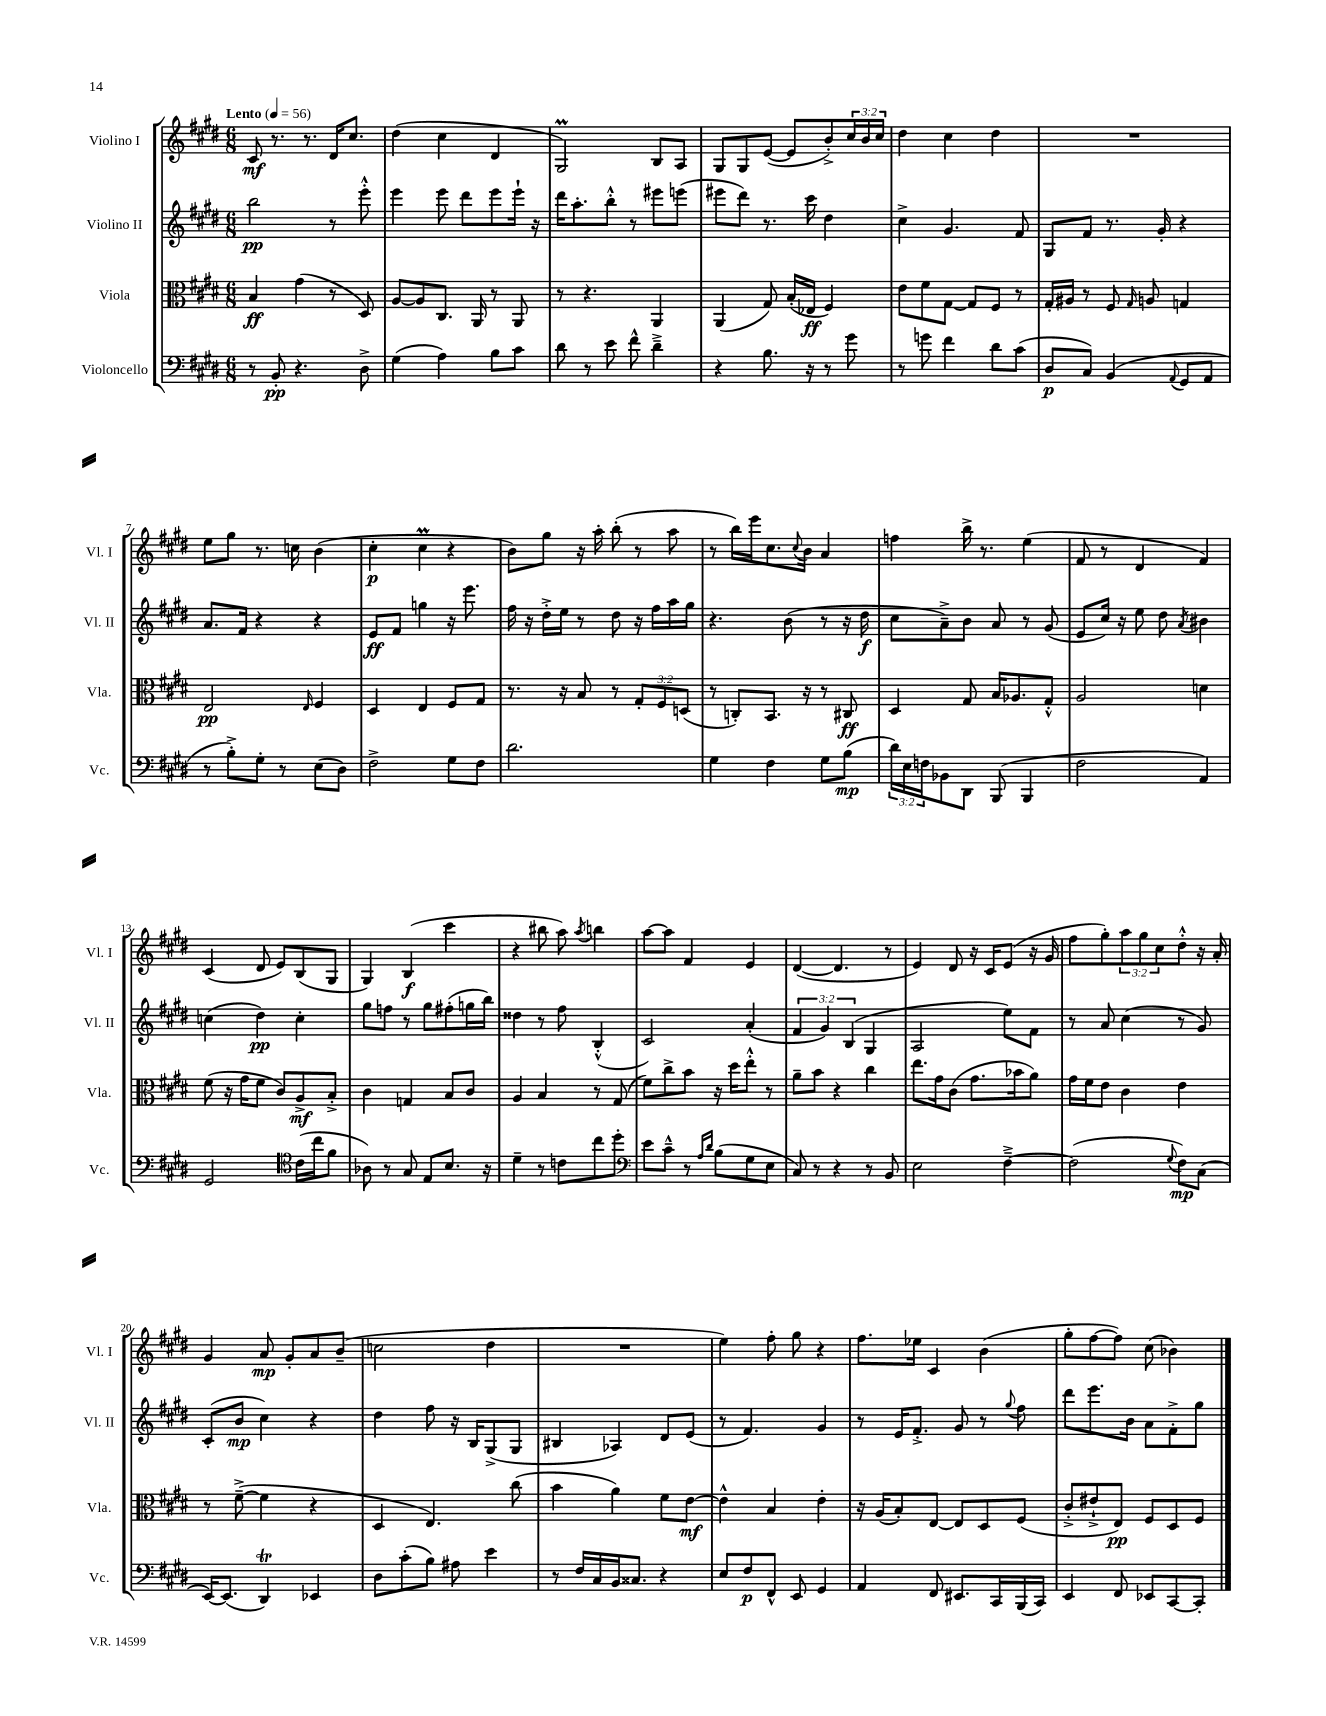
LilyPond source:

<<
\new StaffGroup <<
\new Staff = "s0" \with { instrumentName = "Violino I" shortInstrumentName = "Vl. I" } {
    \clef treble \key e \major \numericTimeSignature \time 6/8 \override Staff.TupletNumber.text = #tuplet-number::calc-fraction-text \tempo "Lento" 4 = 56
    cis'8\mf r8. r8. dis'16 cis''8. |
    dis''4( cis''4 dis'4 |
    gis2\prall) b8 a8 |
    gis8 gis8 e'8~( e'8 b'8-.->) \tuplet 3/2 { cis''16 b'16 cis''16 } |
    dis''4 cis''4 dis''4 |
    R2. |
    e''8 gis''8 r8. c''16 b'4( |
    cis''4-.\p cis''4\prall r4 |
    b'8) gis''8 r16 a''16-. b''8-.( r8 a''8 |
    r8 b''16) e'''16 cis''8. \appoggiatura { cis''8 } b'16 a'4 |
    f''4 b''16-> r8. e''4( |
    fis'8 r8 dis'4 fis'4) |
    cis'4( dis'8 e'8) b8( gis8 |
    gis4) b4\f( cis'''4 |
    r4 bis''8 a''8) \acciaccatura { a''8 } b''4 |
    a''8~ a''8 fis'4 e'4 |
    dis'4~( dis'4. r8 |
    e'4) dis'8 r16 cis'16 e'8( r16 gis'16 |
    fis''8 gis''8-.) \tuplet 3/2 { a''8 gis''8 cis''8 } dis''8-.-^ r16 a'16-. |
    gis'4 a'8\mp gis'8-. a'8 b'8--( |
    c''2 dis''4 |
    R2. |
    e''4) fis''8-. gis''8 r4 |
    fis''8. ees''16 cis'4 b'4( |
    gis''8-. fis''8~ fis''8) cis''8( bes'4) \bar "|." |
}
\new Staff = "s1" \with { instrumentName = "Violino II" shortInstrumentName = "Vl. II" } {
    \clef treble \key e \major \numericTimeSignature \time 6/8 \override Staff.TupletNumber.text = #tuplet-number::calc-fraction-text
    b''2\pp r8 e'''8-.-^ |
    e'''4 e'''8 dis'''8 e'''8 e'''16-! r16 |
    dis'''16 a''8.-. b''8-.-^ r8 eis'''8 e'''8( |
    eis'''8 dis'''8) r8. cis'''16 dis''4 |
    cis''4-> gis'4. fis'8 |
    gis8 fis'8 r8. gis'16-. r4 |
    a'8. fis'16 r4 r4 |
    e'8\ff fis'8 g''4 r16 e'''8. |
    fis''16 r16 dis''16-.-> e''16 r8 dis''8 r16 fis''16 a''16 gis''16 |
    r4. b'8( r8 r16 dis''16\f |
    cis''8 a'8--->) b'8 a'8 r8 gis'8( |
    e'8 cis''16) r16 e''8 dis''8 \acciaccatura { a'8 } bis'4 |
    c''4( dis''4\pp) c''4-. |
    gis''8 f''8 r8 gis''8 fis''8-.( g''16 b''16) |
    disis''4 r8 fis''8 b4-.-^( |
    cis'2) a'4-.( |
    \tuplet 3/2 { fis'4 gis'4) b4( } gis4 |
    a2 e''8) fis'8 |
    r8 a'8 cis''4( r8 gis'8) |
    cis'8-.( b'8\mp cis''4) r4 |
    dis''4 fis''8 r16 b16 gis8->( gis8 |
    bis4 aes4) dis'8 e'8( |
    r8 fis'4.) gis'4 |
    r8 e'16 fis'8.-.-> gis'8 r8 \appoggiatura { gis''8 } fis''8 |
    dis'''8 e'''8. b'16 a'8 fis'8-.-> gis''8 \bar "|." |
}
\new Staff = "s2" \with { instrumentName = "Viola" shortInstrumentName = "Vla." } {
    \clef alto \key e \major \numericTimeSignature \time 6/8 \override Staff.TupletNumber.text = #tuplet-number::calc-fraction-text
    b4\ff gis'4( r8 dis8) |
    a8~ a8 cis8. a,16 r8 a,8 |
    r8 r4. a,4 |
    a,4( gis8) b16-.( ees16\ff fis4) |
    e'8 fis'8 gis8~ gis8 fis8 r8 |
    gis16-. ais16 r8 fis8 \grace { gis16 } a8 g4 |
    e2\pp \grace { e16 } fis4 |
    dis4 e4 fis8 gis8 |
    r8. r16 b8 r8 \tuplet 3/2 { gis8-. fis8 d8( } |
    r8 c8-.) b,8. r16 r8 cis8\ff |
    dis4 gis8 b16 aes8. gis8-.-^ |
    a2 d'4 |
    fis'8( r16 gis'16 fis'8 cis'8) a8->\mf b8-.-> |
    cis'4 g4 b8 cis'8 |
    a4 b4 r8 gis8( |
    fis'8) cis''8-> b'8 r16 dis''16 e''8-.-^ r8 |
    a'8-- b'8 r4 cis''4 |
    e''8. gis'16 cis'8( gis'8. bes'16 a'8) |
    gis'16 fis'16 e'8 cis'4 e'4 |
    r8 fis'8~--->( fis'4 r4 |
    dis4 e4.) cis''8( |
    b'4 a'4) fis'8 e'8~\mf |
    e'4-^ b4 e'4-. |
    r16 a16( b8-.) e8~ e8 dis8 fis8( |
    cis'8-.-> eis'8-!-> e8\pp) fis8 dis8 fis8 \bar "|." |
}
\new Staff = "s3" \with { instrumentName = "Violoncello" shortInstrumentName = "Vc." } {
    \clef bass \key e \major \numericTimeSignature \time 6/8 \override Staff.TupletNumber.text = #tuplet-number::calc-fraction-text
    r8 b,8-.\pp r4. dis8-> |
    gis4( a4) b8 cis'8 |
    dis'8 r8 e'8 fis'8-^ dis'4---> |
    r4 b8. r16 r8 gis'8 |
    r8 g'8 fis'4 dis'8 cis'8( |
    dis8\p cis8) b,4( \appoggiatura { a,8 } gis,8 a,8 |
    r8 b8-.->) gis8-. r8 e8( dis8) |
    fis2-> gis8 fis8 |
    dis'2. |
    gis4 fis4 gis8 b8\mp( |
    \tuplet 3/2 { dis'16) e16 f16 } bes,8 dis,8 b,,8( b,,4 |
    fis2 a,4) |
    gis,2 \clef tenor cis'16( cis''16 fis'8 |
    aes8) r8 gis8 e8 b8. r16 |
    dis'4-- r8 c'8 cis''8 dis''8-. |
    \clef bass e'8 cis'8---^ r8 \grace { a16 dis'16 } b8( gis8 e8 |
    cis8) r8 r4 r8 b,8 |
    e2 fis4~---> |
    fis2( \appoggiatura { gis8 } fis8\mp) cis8( |
    e,16~) e,8.( dis,4\trill) ees,4 |
    dis8 cis'8-.( b8) ais8 e'4 |
    r8 fis16 cis16 b,16 cisis8. r4 |
    e8 fis8\p fis,8-^ e,8 gis,4 |
    a,4 fis,8 eis,8. cis,16 b,,16( cis,16) |
    e,4 fis,8 ees,8 cis,8~ cis,8-. \bar "|." |
}
>>
>>
